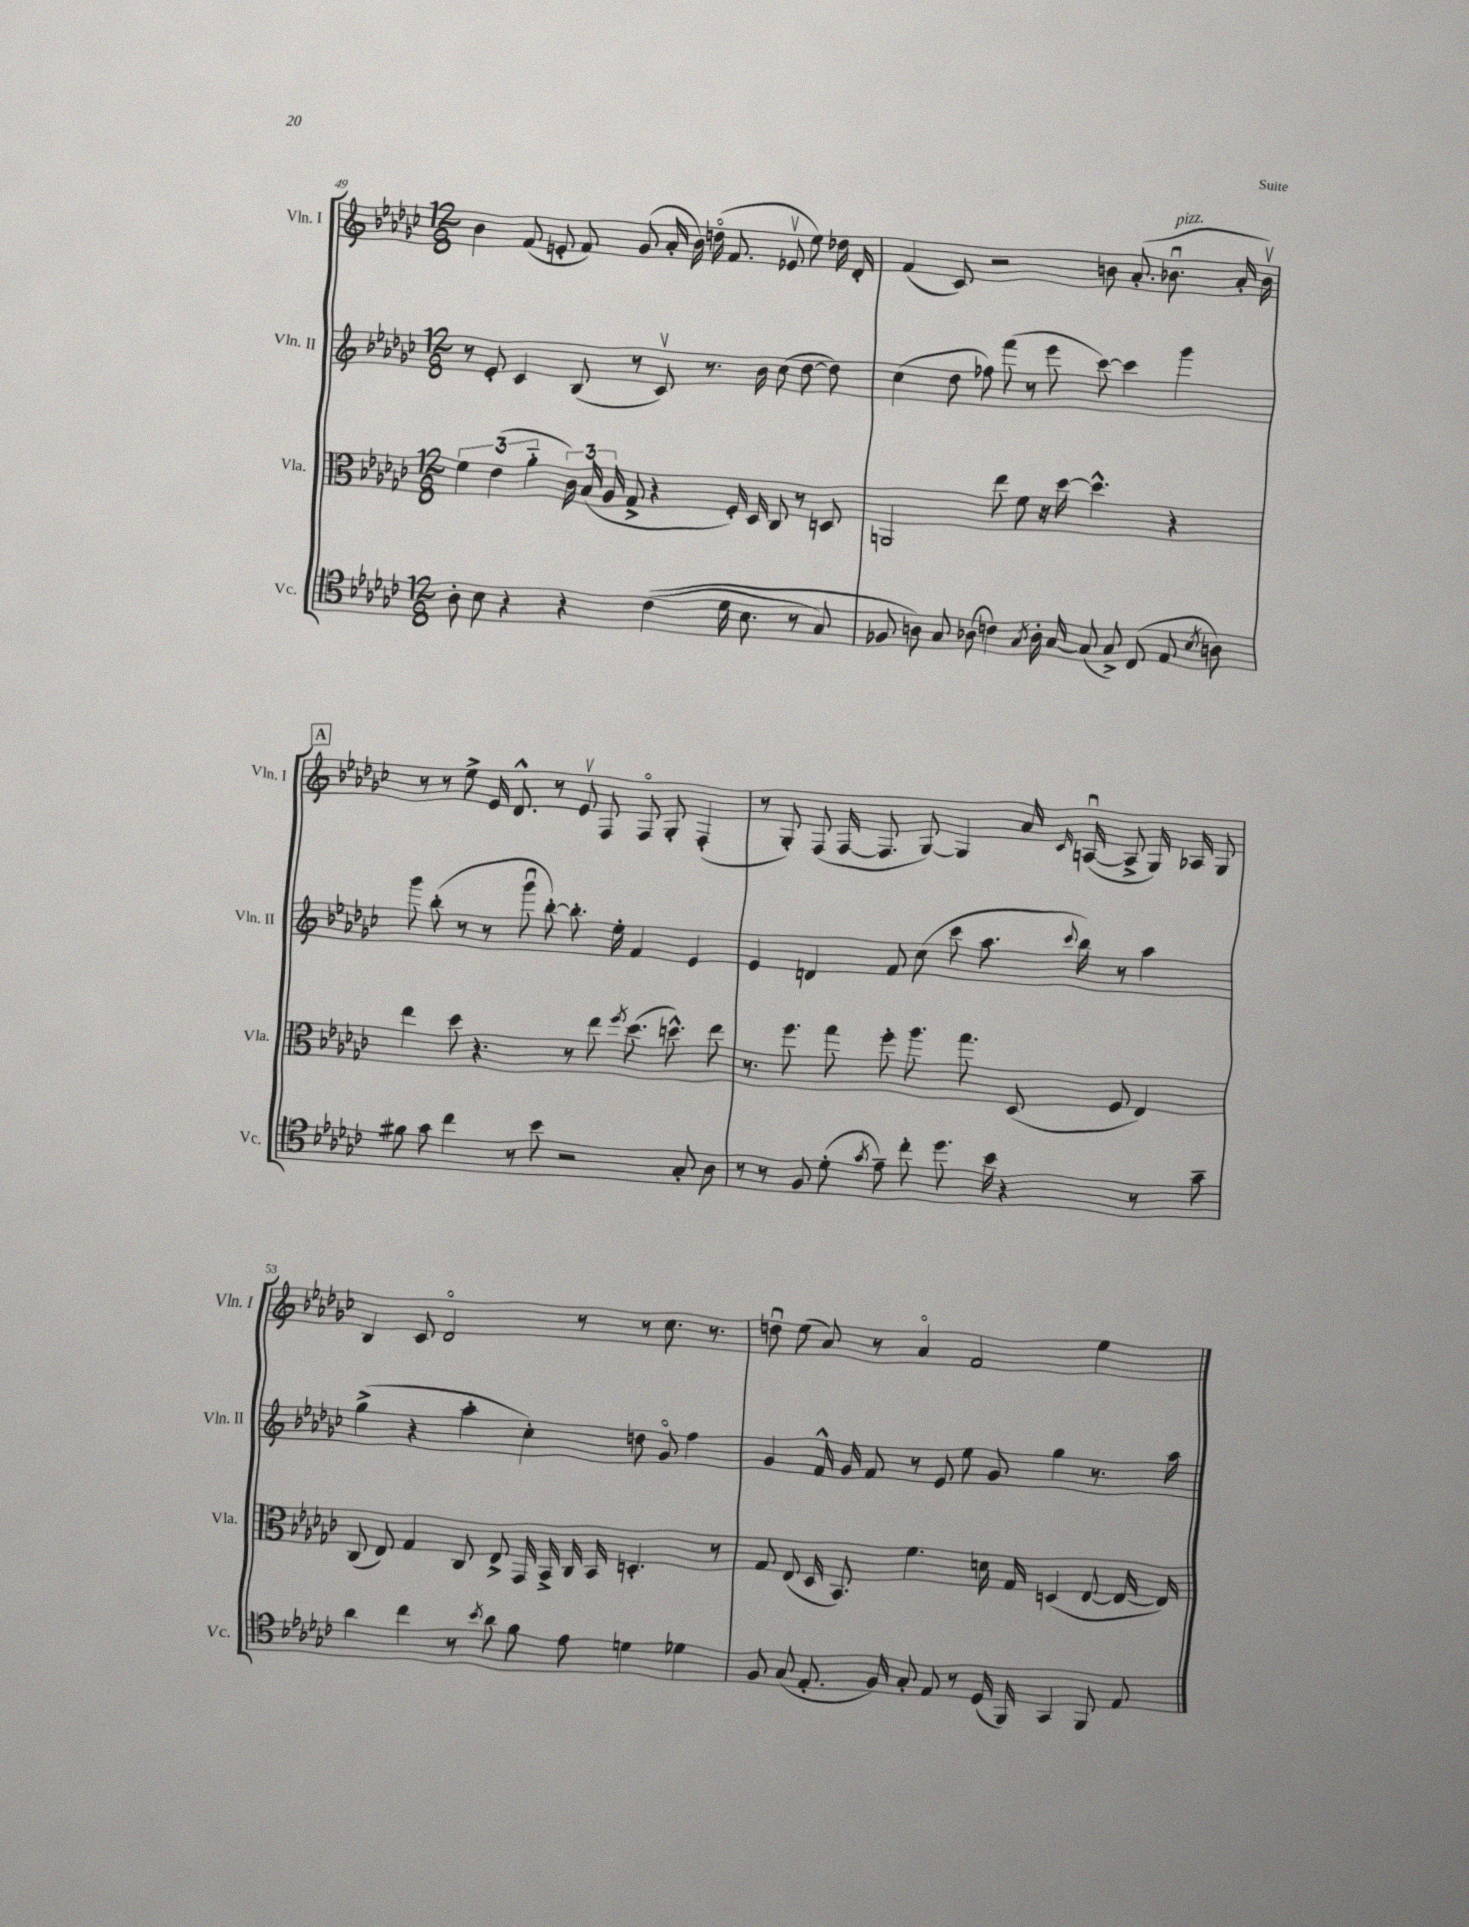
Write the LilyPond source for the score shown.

<<
\new StaffGroup <<
\new Staff = "s0" \with { instrumentName = "Vln. I" shortInstrumentName = "Vln. I" } {
    \clef treble \key ges \major \numericTimeSignature \time 12/8
    \autoBeamOff bes'4 f'8( e'8-. f'8) ges'8( aes'16-. bes'16) d''16\flageolet( f'8. ees'8\upbow ees''8) des''16 des'16-. |
    f'4( ces'8) r2 b'8 aes'8.-.( bes'8.\downbow^\markup { \italic "pizz." } aes'16-. bes'16\upbow) |
    \mark \markup { \box "A" } r8 r8 ees''8-> ees'16 des'8.-^ r8 ees'8\upbow f8 f8\flageolet ges8-. f4-.( |
    r8 ges8-.) f8( f16~ f8. ges8~) ges4 aes'16 \grace { ces'16 } a16~\downbow( a8-> ges16) aes16 ges8 |
    bes4 ces'8 des'2\flageolet r8 r8 ces''8. r8. |
    d''8\downbow ees''8( aes'8) r8 aes'4\flageolet f'2 ees''4 \bar "|." |
}
\new Staff = "s1" \with { instrumentName = "Vln. II" shortInstrumentName = "Vln. II" } {
    \clef treble \key ges \major \numericTimeSignature \time 12/8
    \autoBeamOff r8 ees'8-. ces'4 bes8( r8 ces'8\upbow) r8. bes'16 ces''8( des''8~ des''8) |
    ces''4( des''8 fes''8) f'''8( r8 ees'''8 ces'''8~) ces'''4 ges'''4 |
    \mark \markup { \box "A" } ges'''8 bes''8-.( r8 r8 ges'''8\downbow bes''8~-.) bes''8.-. ees''16-. f'4 ees'4 |
    ees'4 d'4 f'8 ces''8( ces'''8 aes''8. \appoggiatura { ces'''8 } bes''16) r8 aes''4 |
    ges''4->( r4 aes''4-. ces''4-.) d''8 ges'8\flageolet f''4 |
    ges'4 f'16-^ ges'16 f'8 r8 ees'8 ees''8 ges'8 ges''4 r8. aes''16 \bar "|." |
}
\new Staff = "s2" \with { instrumentName = "Vla." shortInstrumentName = "Vla." } {
    \clef alto \key ges \major \numericTimeSignature \time 12/8
    \autoBeamOff \tuplet 3/2 { f'4 ees'4( aes'4-_ } \tuplet 3/2 { ces'16) bes16( aes16 } ges8-> r4 f16-.) des16 ces8 r8 d8 |
    a,2 ees''8 f'8 r16 des''16~ des''4.-^ r4 |
    \mark \markup { \box "A" } ees''4 des''8 r4. r8 ees''8 \acciaccatura { f''8 } des''8.( d''8.-^) ees''8 |
    r8. f''8. ges''8 f''8-. aes''8. ges''8. des8( f8 ees4) |
    ces8( ees8) ges4 ces8 ees8-> ges,16 bes,16-> ces16 bes,16 d4.-. r8 |
    ges8 ees8( des16 bes,8.) f'4. d'16 ges16 d4( ees8~ ees16~ ees16) \bar "|." |
}
\new Staff = "s3" \with { instrumentName = "Vc." shortInstrumentName = "Vc." } {
    \clef tenor \key ges \major \numericTimeSignature \time 12/8
    \autoBeamOff aes8-. bes8 r4 r4 ces'4(\( des'16 bes8. r8 ges8) |
    fes8 a8\) ges8 aes8( c'4) \acciaccatura { ges8 } aes16-. ges16~ ges8( ges8->) ces8( ees8 \acciaccatura { bes8 } a8) |
    \mark \markup { \box "A" } fis'8 ges'8 ces''4 r8 bes'8 r2 ges8-. aes8 |
    r8 r8 f8 des'8-.( \acciaccatura { ges'8 } ees'8--) ces''8-. des''8. bes'16 r4 r8 ges'8-- |
    aes'4 ces''4 r8 \acciaccatura { bes'8 } aes'8 f'8 ees'8 d'4 des'4 |
    f8 ges8( ees8.-. f16) ges8-. ees8 r8 des16( f,16) ges,4 f,8 ees8 \bar "|." |
}
>>
>>
\layout { \context { \Score currentBarNumber = #49 } }
